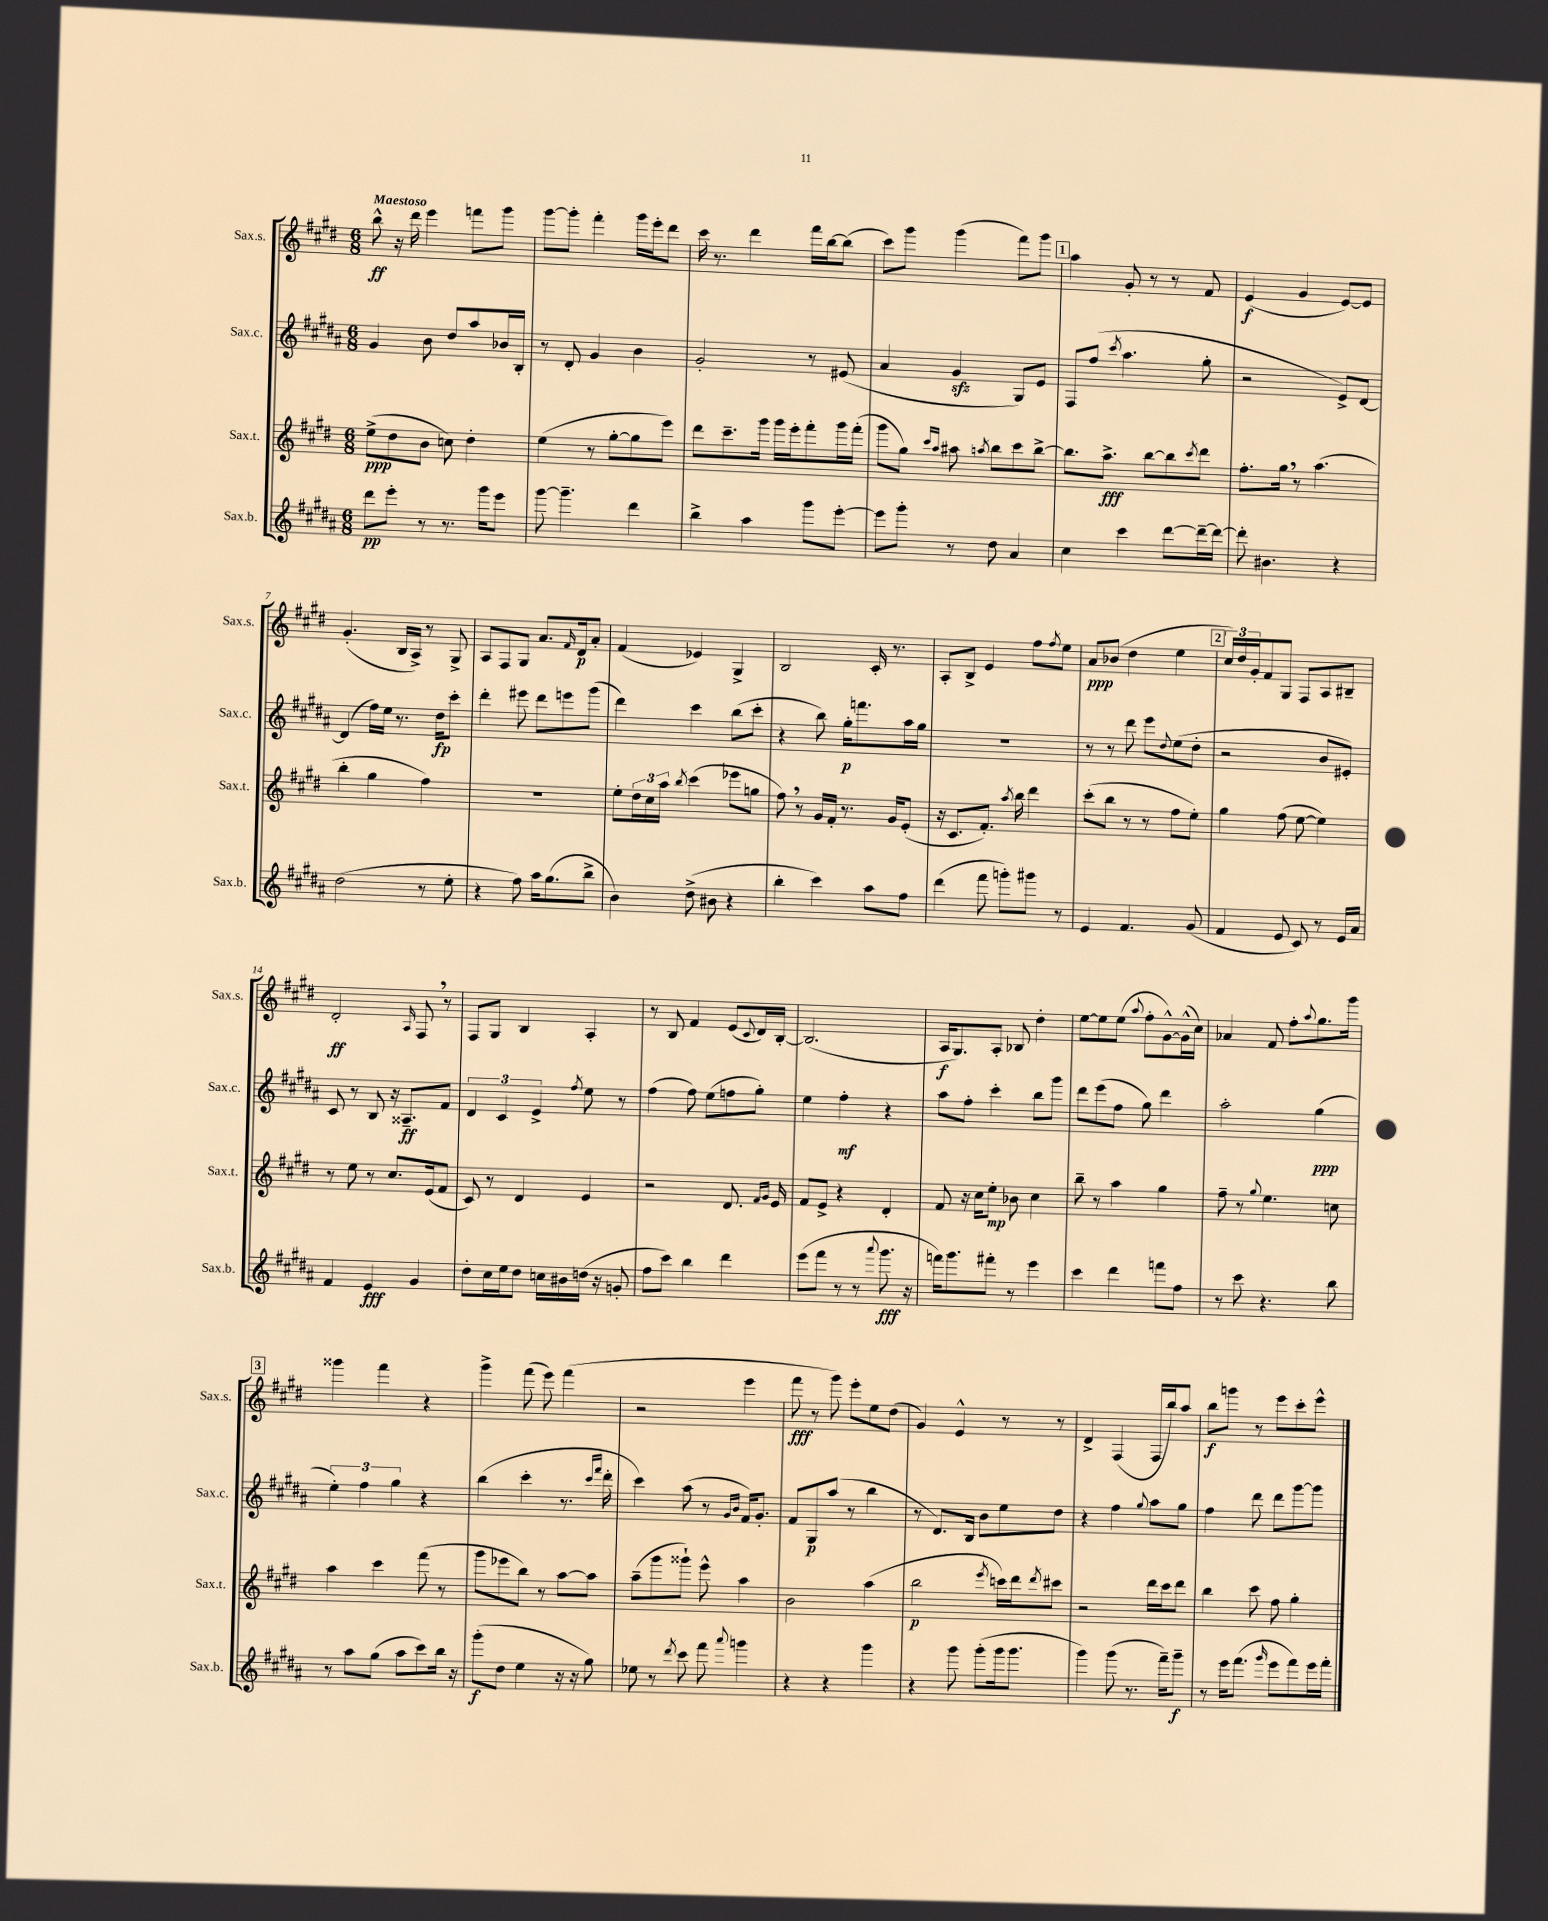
<<
\new StaffGroup <<
\new Staff = "s0" \with { instrumentName = "Sax.s." shortInstrumentName = "Sax.s." } {
    \clef treble \key e \major \numericTimeSignature \time 6/8 \tempo "Maestoso"
    b''8-^\ff r16 dis'''16 e'''4 f'''8 gis'''8 |
    gis'''8~ gis'''8-. fis'''4-. gis'''16 e'''16-. dis'''8 |
    cis'''16 r8. dis'''4 fis'''16 b''16~ b''8( |
    cis'''8) gis'''8 gis'''4( fis'''8) gis'''8 |
    \mark \markup { \box "1" } a''4 gis'8-. r8 r8 fis'8 |
    e'4\f( gis'4 e'8~) e'8 |
    gis'4.-.( b16 a16->) r8 gis8-> |
    a8 fis8 gis8 a'8. \grace { fis'16 } dis'16\p a'8-. |
    fis'4( ees'4) gis4-> |
    b2 cis'16-. r8. |
    a8-. b8-> e'4 fis''8 \acciaccatura { fis''8 } e''8 |
    a'8\ppp bes'8( dis''4 e''4 |
    \mark \markup { \box "2" } \tuplet 3/2 { cis''16) dis''16 gis'16-. } fis'8 gis8 fis8 a8 bis8-- |
    dis'2-.\ff \grace { a16 } fis8 \breathe r8 |
    fis8 gis8 b4 a4-. |
    r8 b8 fis'4 e'8( \appoggiatura { cis'8 } dis'16) b16~-. |
    b2.( |
    a16\f gis8.) a8-. bes8 dis''4-. |
    e''8~ e''8 e''8( \appoggiatura { a''8 } fis''8-. gis'8~-^) gis'16-^( cis''16) |
    aes'4 fis'8 fis''8-. \appoggiatura { a''8 } gis''8. gis'''16 |
    \mark \markup { \box "3" } gisis'''4 fis'''4 r4 |
    gis'''4-> fis'''8( e'''8) fis'''4( |
    r2 e'''4 |
    fis'''8\fff r8 gis'''8) e'''8-. e''8 dis''8( |
    gis'4) e'4-^ r8 r8 |
    dis'4-> fis4( fis16 b''16) a''8 |
    b''8\f g'''8 r8 e'''8 cis'''8-. e'''8-^ \bar "|." |
}
\new Staff = "s1" \with { instrumentName = "Sax.c." shortInstrumentName = "Sax.c." } {
    \clef treble \key b \major \numericTimeSignature \time 6/8
    gis'4 b'8 dis''8 ais''8 bes'16 b16-. |
    r8 dis'8-. gis'4 b'4 |
    gis'2-. r8 eis'8( |
    ais'4 gis'4\sfz gis8) e'8 |
    \mark \markup { \box "1" } fis8 fis''8( \acciaccatura { cis'''8 } ais''4. gis''8-. |
    r2 e'8->) dis'8~ |
    dis'4( fis''16) e''16 r8. dis''16\fp cis'''8-. |
    dis'''4-. eis'''8 dis'''8 e'''8 gis'''8( |
    dis'''4) cis'''4 b''8( cis'''8-. |
    r4 b''8) gis''16-.\p f'''8. ais''16 gis''16 |
    R2. |
    r8 r8 dis'''8 e'''8 \appoggiatura { dis''8 } e''8( dis''8-. |
    \mark \markup { \box "2" } r2 b'8 eis'8-.) |
    cis'8 r8 b8 r16 aisis8.--\ff fis'8 |
    \tuplet 3/2 { dis'4 cis'4 e'4-> } \acciaccatura { fis''8 } e''8 r8 |
    fis''4( fis''8) e''8( f''8 gis''8-.) |
    e''4 fis''4-.\mf r4 |
    ais''8 fis''8-. cis'''4-. b''8 gis'''8 |
    dis'''8 e'''8( fis''8 gis''8) dis'''4 |
    ais''2-. gis''4\ppp( |
    \mark \markup { \box "3" } \tuplet 3/2 { e''4-.) fis''4 gis''4 } r4 |
    b''4( cis'''4-. r8. \grace { cis'''16 fis'''16 } dis'''16-. |
    cis'''4) ais''8( r8 \grace { gis'16 b'16 } fis'16) gis'8.-. |
    fis'8 gis8\p ais''8( r8 b''4 |
    r8 dis'8.) b16 b'8 e''8 dis''8 |
    r4 fis''4 \appoggiatura { gis''8 } ais''8 gis''8 |
    fis''4 dis'''8 dis'''8 gis'''8~ gis'''8 \bar "|." |
}
\new Staff = "s2" \with { instrumentName = "Sax.t." shortInstrumentName = "Sax.t." } {
    \clef treble \key e \major \numericTimeSignature \time 6/8
    e''8->\ppp( dis''8 b'8 c''8) dis''4-. |
    e''4( r8 gis''8~-. gis''8 e'''8) |
    dis'''8 cis'''8.-- gis'''16 gis'''16 e'''16-. fis'''8-. gis'''16 fis'''16-.( |
    gis'''8 gis''8) \grace { cis'''16 a''16 } ais''8 \acciaccatura { a''8 } b''8 cis'''8 b''8~-> |
    \mark \markup { \box "1" } b''8. a''8.->\fff b''8~ b''8 \acciaccatura { cis'''8 } dis'''8 |
    fis''8.-. gis''16 \breathe r8 a''4.( |
    b''4-. gis''4 fis''4) |
    R2. |
    e''8-. \tuplet 3/2 { dis''16 cis''16 a''16 } \acciaccatura { b''8 } cis'''4( ees'''8 g''8 |
    fis''8) \breathe r8 gis'16 fis'16-. r8. gis'16 e'8-.( |
    r16 cis'8. fis'8.-.) \acciaccatura { a''8 } b''16 dis'''4 |
    cis'''8-.( b''8 r8 r8 fis''8 e''8-.) |
    \mark \markup { \box "2" } gis''4 fis''8( e''8~ e''4) |
    r8 e''8 r8 cis''8. e'16( fis'8 |
    cis'8) r8 dis'4 e'4 |
    r2 dis'8. \grace { fis'16 gis'16 } e'16 |
    fis'8 e'8-> r4 dis'4-. |
    fis'8 r16 cis''16 e''8-.\mp bes'8 cis''4 |
    b''8-- r8 a''4 gis''4 |
    fis''8-- r8 \appoggiatura { gis''8 } e''4. c''8 |
    \mark \markup { \box "3" } a''4 cis'''4 fis'''8( r8 |
    gis'''8 ees'''8 b''8) r8 a''8~ a''8 |
    a''8--( gis'''8 gisis'''8-!) e'''8-^ a''4 |
    b'2 a''4( |
    b''2\p \acciaccatura { e'''8 } c'''16) dis'''16 \acciaccatura { dis'''8 } cis'''8 |
    r2 dis'''16 cis'''16 dis'''8 |
    b''4 cis'''8 fis''8 gis''4-. \bar "|." |
}
\new Staff = "s3" \with { instrumentName = "Sax.b." shortInstrumentName = "Sax.b." } {
    \clef treble \key b \major \numericTimeSignature \time 6/8
    dis'''8\pp e'''8-. r8 r8. gis'''16 e'''8 |
    gis'''8~ gis'''4.-- dis'''4 |
    b''4-> ais''4 gis'''8 e'''8~-. |
    e'''8 gis'''8-. r8 dis''8 ais'4 |
    \mark \markup { \box "1" } cis''4 cis'''4 dis'''8~ dis'''16~-- dis'''16~ |
    dis'''8-. bis'4. r4 |
    dis''2( r8 e''8-. |
    r4 fis''8) ais''16 gis''8.( b''8-> |
    b'4) dis''8->( bis'8 r4 |
    b''4-. cis'''4) ais''8 fis''8 |
    dis'''4( fis'''8 g'''8-.) gis'''8 r8 |
    e'4 fis'4. gis'8( |
    \mark \markup { \box "2" } fis'4 e'8 cis'8) r8 e'16 ais'16 |
    fis'4 e'4\fff gis'4 |
    dis''8-. cis''16 e''16 dis''8 c''16 bis'16 d''16( r16 g'8-. |
    fis''8 cis'''8) b''4 dis'''4 |
    e'''8( fis'''8 r8 r8 \appoggiatura { ais'''8 } gis'''8.\fff r16 |
    f'''16) gis'''8. fis'''8-. r8 e'''4 |
    cis'''4 dis'''4 f'''8 fis''8 |
    r8 cis'''8 r4. b''8 |
    \mark \markup { \box "3" } r8 ais''8 gis''8( ais''8 cis'''8) b''16 r16 |
    gis'''8-.\f( dis''8 e''4 r16 r16 gis''8) |
    ees''8 r8 \acciaccatura { dis'''8 } cis'''8 fis'''8 \appoggiatura { ais'''8 } g'''4 |
    r4 r4 gis'''4 |
    r4 gis'''8 gis'''8-.( gis'''16 gis'''8. |
    gis'''4) gis'''8( r8. fis'''16--) gis'''8--\f |
    r8 e'''16 fis'''8.( \grace { gis'''16 } e'''8 fis'''8) e'''16 fis'''16-. \bar "|." |
}
>>
>>
